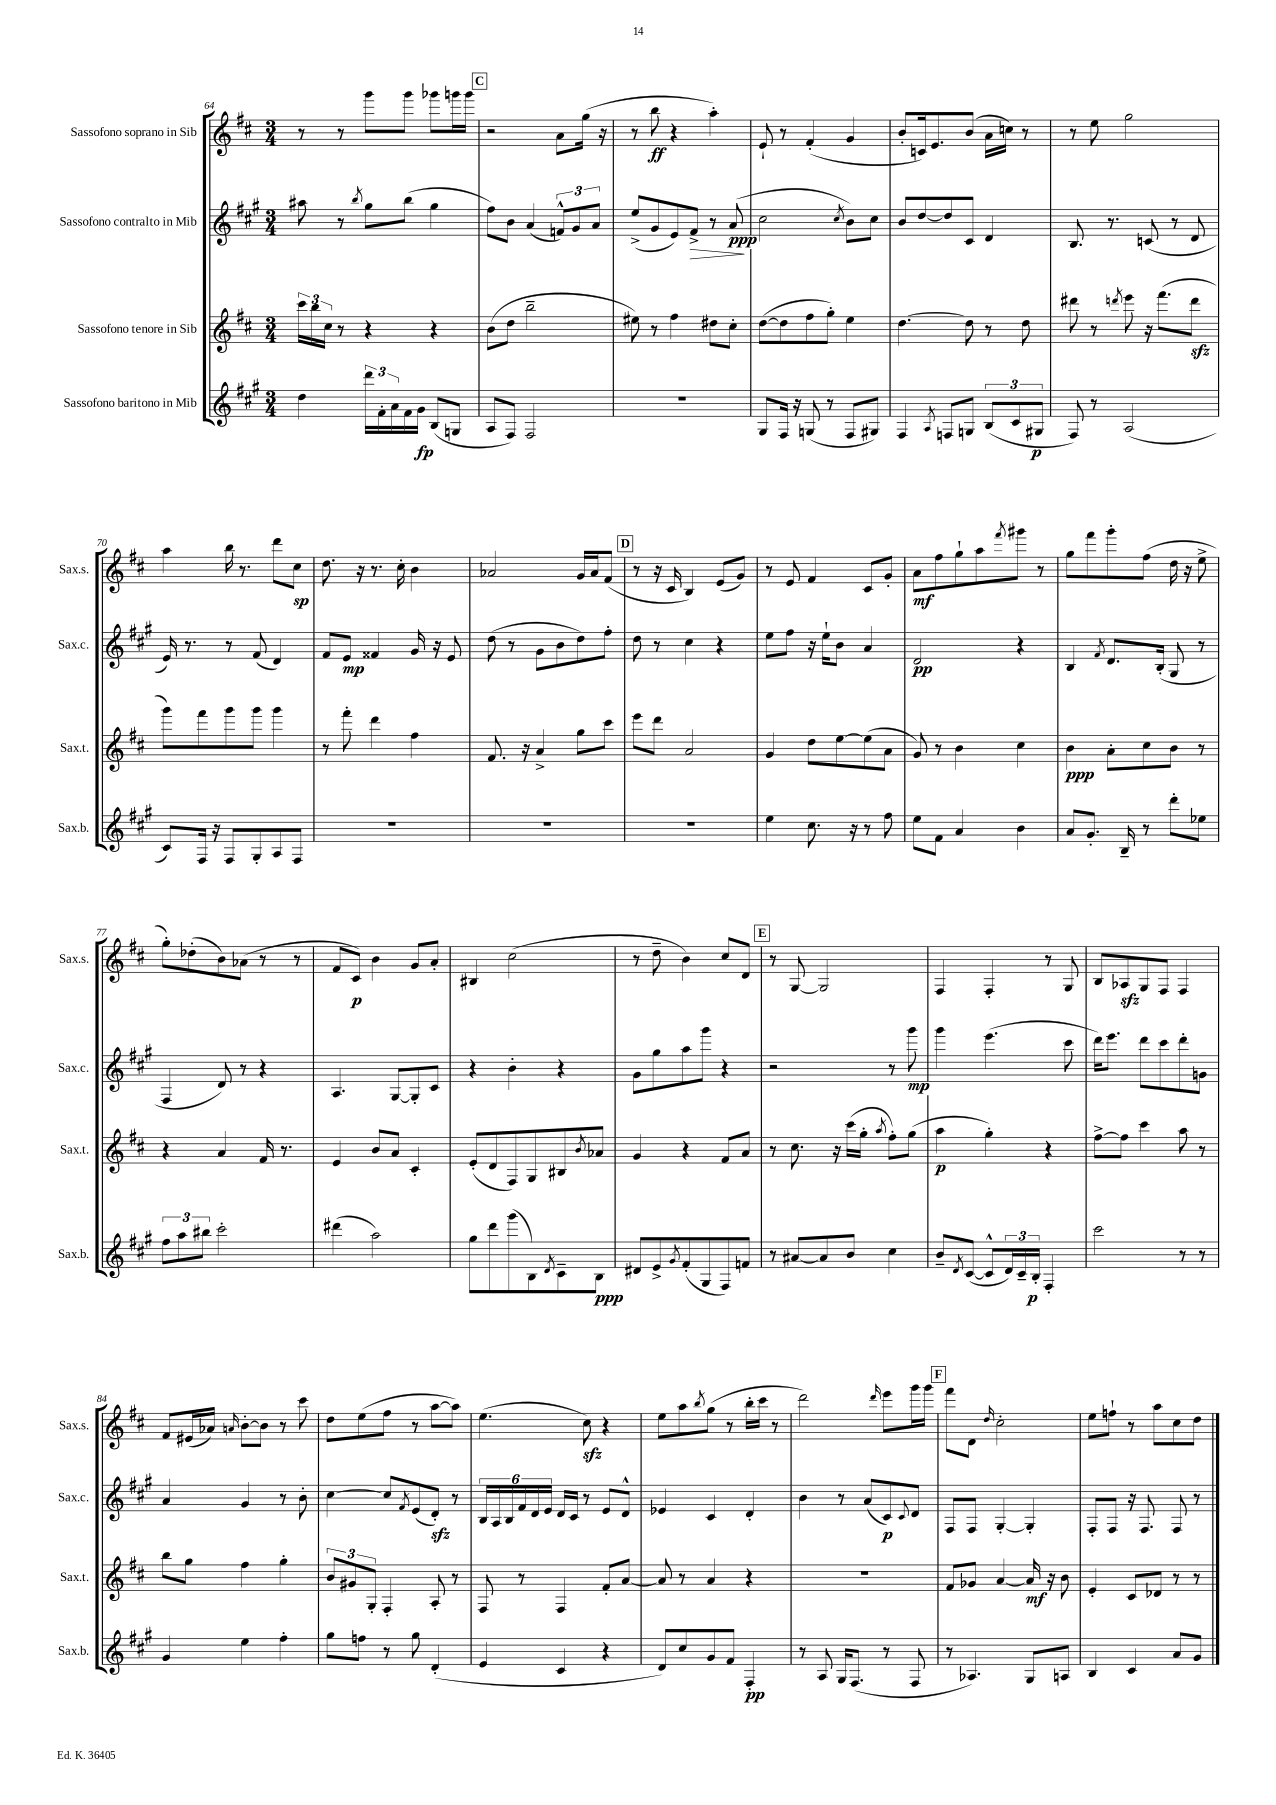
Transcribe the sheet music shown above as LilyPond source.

<<
\new StaffGroup <<
\new Staff = "s0" \with { instrumentName = "Sassofono soprano in Sib" shortInstrumentName = "Sax.s." } {
    \clef treble \key d \major \numericTimeSignature \time 3/4
    r8 r8 g'''8 g'''8 ges'''8 g'''16 g'''16 |
    \mark \markup { \box "C" } r2 a'8 g''16( r16 |
    r8 b''8\ff r4 a''4-.) |
    e'8-! r8 fis'4-.( g'4 |
    b'8-. c'16) e'8. b'8( a'16 c''16) r8 |
    r8 e''8 g''2 |
    a''4 b''16 r8. d'''8 cis''8\sp |
    d''8. r16 r8. cis''16-. b'4 |
    aes'2 g'16 aes'16 fis'8( |
    \mark \markup { \box "D" } r8 r16 cis'16 b4) e'8( g'8) |
    r8 e'8 fis'4 cis'8 g'8-. |
    a'8\mf fis''8 g''8-! a''8 \acciaccatura { fis'''8 } gis'''8 r8 |
    g''8 fis'''8 g'''8-. fis''8( d''16 r16 e''8-> |
    g''8-.) des''8-.( b'8) aes'8( r8 r8 |
    fis'8 cis'8\p) b'4 g'8 a'8-. |
    bis4 cis''2( |
    r8 d''8-- b'4) cis''8 d'8 |
    \mark \markup { \box "E" } r8 g8~ g2 |
    fis4 fis4-. r8 g8 |
    b8 aes8\sfz g8 fis8 fis4 |
    fis'8 eis'16( aes'16) \grace { a'16 } b'8~-. b'8 r8 cis'''8 |
    d''8 e''8( fis''8 r8 a''8~ a''8) |
    e''4.( cis''8\sfz) r4 |
    e''8 a''8 \acciaccatura { b''8 } g''8( r8 b''16-. cis'''16 r8 |
    d'''2) \grace { d'''16 } e'''8 g'''16 g'''16 |
    \mark \markup { \box "F" } fis'''8 d'8 \grace { d''16 } cis''2-. |
    e''8 f''8-! r8 a''8 cis''8 d''8 \bar "|." |
}
\new Staff = "s1" \with { instrumentName = "Sassofono contralto in Mib" shortInstrumentName = "Sax.c." } {
    \clef treble \key a \major \numericTimeSignature \time 3/4
    ais''8 r8 \acciaccatura { b''8 } gis''8 b''8( gis''4 |
    \mark \markup { \box "C" } fis''8) b'8 a'4( \tuplet 3/2 { f'8-^) gis'8 a'8 } |
    e''8->( gis'8 e'8) fis'8->\> r8 a'8\ppp\!( |
    cis''2 \acciaccatura { cis''8 } b'8) cis''8 |
    b'8 d''8~ d''8 cis'8 d'4 |
    b8. r8. c'8( r8 d'8 |
    e'16) r8. r8 fis'8( d'4) |
    fis'8 e'8\mp fisis'4 gis'16 r16 e'8 |
    d''8( r8 gis'8 b'8 d''8) fis''8-. |
    \mark \markup { \box "D" } d''8 r8 cis''4 r4 |
    e''8 fis''8 r16 e''16-! b'8 a'4 |
    d'2\pp r4 |
    b4 \acciaccatura { fis'8 } d'8. b16-.( gis8 r8 |
    fis4 d'8) r8 r4 |
    a4. gis8~ gis8-. cis'8 |
    r4 b'4-. r4 |
    gis'8 gis''8 a''8 gis'''8 r4 |
    \mark \markup { \box "E" } r2 r8 gis'''8\mp |
    gis'''4 e'''4.( cis'''8 |
    d'''16) e'''8. d'''8 cis'''8 d'''8-. g'8 |
    a'4 gis'4 r8 b'8-. |
    cis''4~ cis''8 \acciaccatura { fis'8 } e'8( d'8-.\sfz) r8 |
    \tuplet 6/4 { b16 a16 b16 fis'16 d'16 e'16 } d'16 cis'16 r8 e'8 d'8-^ |
    ees'4 cis'4 d'4-. |
    b'4 r8 a'8( cis'8\p) \appoggiatura { cis'8 } d'8 |
    \mark \markup { \box "F" } fis8 fis8 gis4~-. gis4-. |
    fis8-. fis8 r16 fis8. fis8 r8 \bar "|." |
}
\new Staff = "s2" \with { instrumentName = "Sassofono tenore in Sib" shortInstrumentName = "Sax.t." } {
    \clef treble \key d \major \numericTimeSignature \time 3/4
    \tuplet 3/2 { cis'''16 b''16 cis''16 } r8 r4 r4 |
    \mark \markup { \box "C" } b'8( d''8 b''2-- |
    eis''8) r8 fis''4 dis''8 cis''8-. |
    d''8~( d''8 fis''8 g''8-.) e''4 |
    d''4.~ d''8 r8 d''8 |
    dis'''8 r8 \acciaccatura { d'''8 } e'''8 r16 fis'''8.( d'''8\sfz |
    g'''8) fis'''8 g'''8 g'''8 g'''4 |
    r8 fis'''8-. d'''4 fis''4 |
    fis'8. r16 a'4-> g''8 cis'''8 |
    \mark \markup { \box "D" } e'''8 d'''8 a'2 |
    g'4 d''8 e''8~ e''8( a'8 |
    g'8) r8 b'4 cis''4 |
    b'4\ppp a'8-. cis''8 b'8 r8 |
    r4 a'4 fis'16 r8. |
    e'4 b'8 a'8 cis'4-. |
    e'8-.( d'8 fis8) g8 bis8 \acciaccatura { b'8 } aes'8 |
    g'4 r4 fis'8 a'8 |
    \mark \markup { \box "E" } r8 cis''8. r16 cis'''16( g''16-. \acciaccatura { a''8 } fis''8-.) g''8( |
    a''4\p g''4-.) r4 |
    fis''8~-> fis''8 cis'''4 a''8 r8 |
    b''8 g''8 fis''4 g''4-. |
    \tuplet 3/2 { b'8 gis'8 g8-. } fis4-. a8-. r8 |
    fis8 r8 fis4 fis'8-. a'8~ |
    a'8 r8 a'4 r4 |
    R2. |
    \mark \markup { \box "F" } fis'8 ges'8 a'4~ a'16\mf r16 b'8 |
    e'4-. cis'8 des'8 r8 r8 \bar "|." |
}
\new Staff = "s3" \with { instrumentName = "Sassofono baritono in Mib" shortInstrumentName = "Sax.b." } {
    \clef treble \key a \major \numericTimeSignature \time 3/4
    d''4 \tuplet 3/2 { d'''16 fis'16-. a'16 } fis'16 gis'16\fp b8( g8 |
    \mark \markup { \box "C" } a8 fis8) fis2 |
    R2. |
    gis8 fis16 r16 g8( r8 fis8 gis8) |
    fis4 \acciaccatura { a8 } f8 g8 \tuplet 3/2 { b8( cis'8 gis8\p } |
    fis8) r8 a2( |
    cis'8) fis16 r16 fis8 gis8-. a8 fis8 |
    R2. |
    R2. |
    \mark \markup { \box "D" } R2. |
    e''4 cis''8. r16 r8 fis''8 |
    e''8 fis'8 a'4 b'4 |
    a'8 gis'8.-. b16-- r8 d'''8-. ees''8 |
    \tuplet 3/2 { fis''8 a''8 bis''8 } cis'''2-. |
    dis'''4( a''2) |
    gis''8 d'''8 gis'''8( b8) \acciaccatura { d'8 } cis'8-- b8\ppp |
    dis'8 e'8-> \acciaccatura { gis'8 } fis'8-.( gis8 fis8) f'8 |
    \mark \markup { \box "E" } r8 ais'8~ ais'8 b'8 cis''4 |
    b'8-- \acciaccatura { d'8 } cis'8~( cis'8-^ \tuplet 3/2 { d'16) cis'16-- b16-.\p } fis4-. |
    cis'''2 r8 r8 |
    gis'4 e''4 fis''4-. |
    gis''8 f''8 r8 gis''8 d'4-.( |
    e'4 cis'4 r4 |
    d'8) cis''8 gis'8 fis'8 fis4-.\pp |
    r8 a8 gis16 fis8.( r8 fis8 |
    \mark \markup { \box "F" } r8 aes4.) gis8 a8 |
    b4 cis'4 a'8 gis'8 \bar "|." |
}
>>
>>
\layout { \context { \Score currentBarNumber = #64 } }
